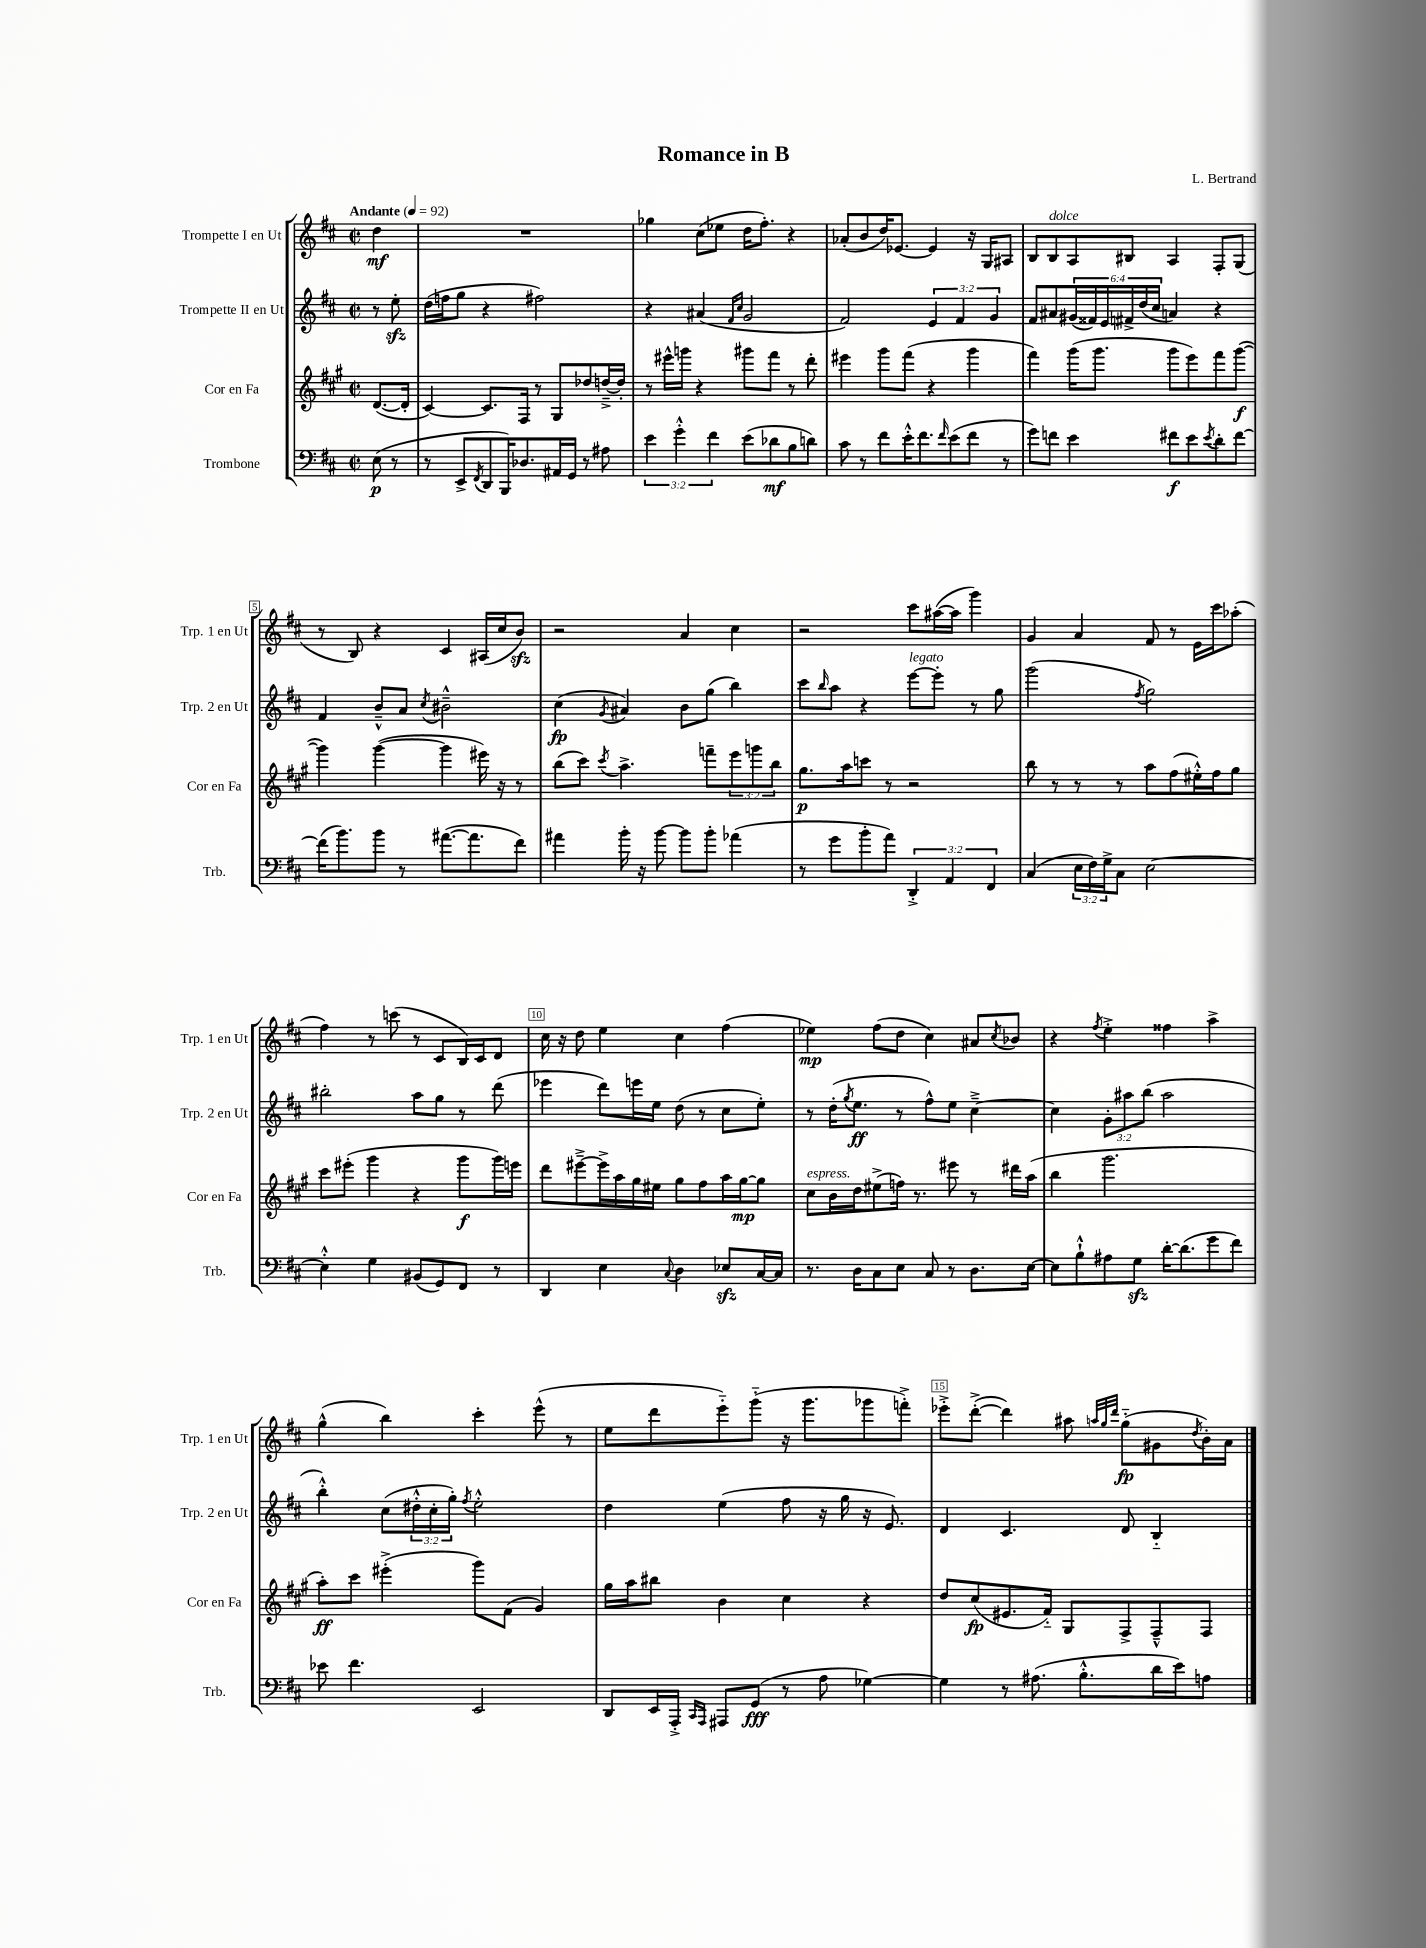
\header { title = "Romance in B" composer = "L. Bertrand" }
<<
\new StaffGroup <<
\new Staff = "s0" \with { instrumentName = "Trompette I en Ut" shortInstrumentName = "Trp. 1 en Ut" } {
    \clef treble \key d \major \defaultTimeSignature \time 2/2 \partial 4 \tempo "Andante" 4 = 92
    d''4\mf |
    R1 |
    ges''4 cis''8( ees''8 d''16 fis''8.-.) r4 |
    aes'8-.( b'8 d''16) ees'8.~ ees'4 r16 g16 ais8 |
    b8 b8^\markup { \italic "dolce" } a8 bis8 a4 fis8-. g8( |
    r8 b8) r4 cis'4 ais16( cis''16 b'8\sfz) |
    r2 a'4 cis''4 |
    r2 cis'''8 ais''16~( ais''16 g'''4) |
    g'4 a'4 fis'8 r8 e'16 cis'''16 aes''8-.( |
    fis''4) r8 c'''8( r8 cis'8 b16) cis'16 d'8 |
    cis''16 r16 d''8 e''4 cis''4 fis''4( |
    ees''4\mp) fis''8( d''8 cis''4) ais'8 \acciaccatura { cis''8 } bes'8 |
    r4 \acciaccatura { fis''8 } e''4-.-> fisis''4 a''4-> |
    g''4-^( b''4) cis'''4-. e'''8-^( r8 |
    e''8 d'''8 e'''8-_) g'''8-_( r16 g'''8. ges'''8 f'''8-.->) |
    ees'''8-.-> d'''8~-.->( d'''4) ais''8 \grace { a''32 g''32 d'''32 } g''8-_\fp( gis'8 \acciaccatura { d''8 } b'16-.) a'16 \bar "|." |
}
\new Staff = "s1" \with { instrumentName = "Trompette II en Ut" shortInstrumentName = "Trp. 2 en Ut" } {
    \clef treble \key d \major \defaultTimeSignature \time 2/2 \override Staff.TupletNumber.text = #tuplet-number::calc-fraction-text \partial 4
    r8 e''8-.\sfz |
    d''16( f''16 g''8 r4 fis''2) |
    r4 ais'4( \grace { fis'16 cis''16 } g'2 |
    fis'2) \tuplet 3/2 { e'4 fis'4 g'4 } |
    fis'8 ais'8 \tuplet 6/4 { gis'16( fisis'16) e'16 fis'16-> d''16( cis''16 } a'4) r4 |
    fis'4 b'8---^ a'8 \acciaccatura { cis''8 } bis'2---^ |
    cis''4\fp( \acciaccatura { g'8 } ais'4) b'8 g''8( b''4) |
    cis'''8 \grace { b''16 } a''8 r4 e'''8~^\markup { \italic "legato" } e'''8-. r8 g''8 |
    g'''2( \acciaccatura { fis''8 } g''2) |
    bis''2-. a''8 g''8 r8 d'''8( |
    ees'''4 d'''8) e'''16 e''16 d''8( r8 cis''8 e''8-.) |
    r8 d''16-.( \acciaccatura { g''8 } e''8.\ff r8 fis''8-^) e''8 cis''4~---> |
    cis''4 \tuplet 3/2 { g'8-. ais''8 b''8( } ais''2 |
    b''4-.-^) cis''8( \tuplet 3/2 { dis''16-.-^ cis''16-. g''16-.) } \acciaccatura { fis''8 } e''2-.-^ |
    d''4 e''4( fis''8 r16 g''16 r16 e'8.) |
    d'4 cis'4. d'8 b4-_ \bar "|." |
}
\new Staff = "s2" \with { instrumentName = "Cor en Fa" shortInstrumentName = "Cor en Fa" } {
    \clef treble \key a \major \defaultTimeSignature \time 2/2 \override Staff.TupletNumber.text = #tuplet-number::calc-fraction-text \partial 4
    d'8.~( d'16-. |
    cis'4~) cis'8. fis16 r8 gis8 des''8 d''16~---> d''16-. |
    r8 eis'''16-^ g'''16 r4 gis'''8 fis'''8 r8 d'''8-. |
    eis'''4 gis'''8 fis'''8( r4 gis'''4 |
    fis'''4) gis'''16( gis'''8. gis'''8 e'''8) fis'''8 gis'''8~\f( |
    gis'''4) gis'''4~( gis'''4 eis'''16) r16 r8 |
    b''8( cis'''8) \acciaccatura { cis'''8 } a''4.-> f'''8-- \tuplet 3/2 { e'''8 g'''8 b''8 } |
    gis''8.\p a''16 c'''8 r8 r2 |
    b''8 r8 r8 r8 a''8 fis''8( eis''16-.-^) fis''16 gis''8 |
    cis'''8 eis'''8-.( gis'''4 r4 gis'''8\f gis'''16) e'''16 |
    d'''8 eis'''8~---> eis'''16-> a''16 gis''16 eis''16 gis''8 fis''8 a''16 gis''16~\mp gis''8 |
    cis''8^\markup { \italic "espress." } b'16 d''16 eis''8->( f''16) r8. eis'''8 r8 dis'''16 a''16( |
    b''4 gis'''2. |
    a''8-.\ff) cis'''8 eis'''4-.->( gis'''8) fis'8( gis'4) |
    gis''16 a''16 bis''8 b'4 cis''4 r4 |
    d''8 cis''8\fp( eis'8. fis'16-_) gis8 fis8-> fis8---^ fis8 \bar "|." |
}
\new Staff = "s3" \with { instrumentName = "Trombone" shortInstrumentName = "Trb." } {
    \clef bass \key d \major \defaultTimeSignature \time 2/2 \override Staff.TupletNumber.text = #tuplet-number::calc-fraction-text \partial 4
    e8\p( r8 |
    r8 e,8-> \acciaccatura { fis,8 } d,8 b,,16) des8. ais,16 g,16 r8 ais8 |
    \tuplet 3/2 { e'4 g'4-.-^ fis'4 } e'8( des'8\mf b8 d'8) |
    cis'8 r8 fis'8 e'16-.-^ fis'8. \grace { fis'16 } e'8( fis'8 r8 |
    g'8) f'8 e'4 fis'8\f e'8 \acciaccatura { e'8 } d'8-. fis'8~ |
    fis'16( b'8.) b'8 r8 ais'8.~( ais'8. fis'8) |
    ais'4 b'16-. r16 b'8~ b'8 b'8-. aes'4( |
    r8 g'8 b'8-. a'8) \tuplet 3/2 { d,4-.-> a,4 fis,4 } |
    cis4( \tuplet 3/2 { e16 fis16) g16-> } cis8 e2~ |
    e4-.-^ g4 bis,8( g,8) fis,8 r8 |
    d,4 e4 \appoggiatura { cis8 } d4 ees8\sfz cis16~ cis16 |
    r8. d16 cis8 e8 cis8 r8 d8. e16~ |
    e8 b8-!-^ ais8 g8\sfz d'16~-. d'8.( g'8 fis'8) |
    ees'8 fis'4. e,2 |
    d,8 e,16 a,,16-.-> \grace { cis,16 a,,16 } ais,,8 g,8\fff( r8 a8 ges4~) |
    ges4 r8 ais8.( b8.-.-^ d'16 e'16) a8 \bar "|." |
}
>>
>>
\layout { \context { \Score \override BarNumber.break-visibility = ##(#f #t #t) barNumberVisibility = #(every-nth-bar-number-visible 5) \override BarNumber.stencil = #(make-stencil-boxer 0.1 0.3 ly:text-interface::print) } }
